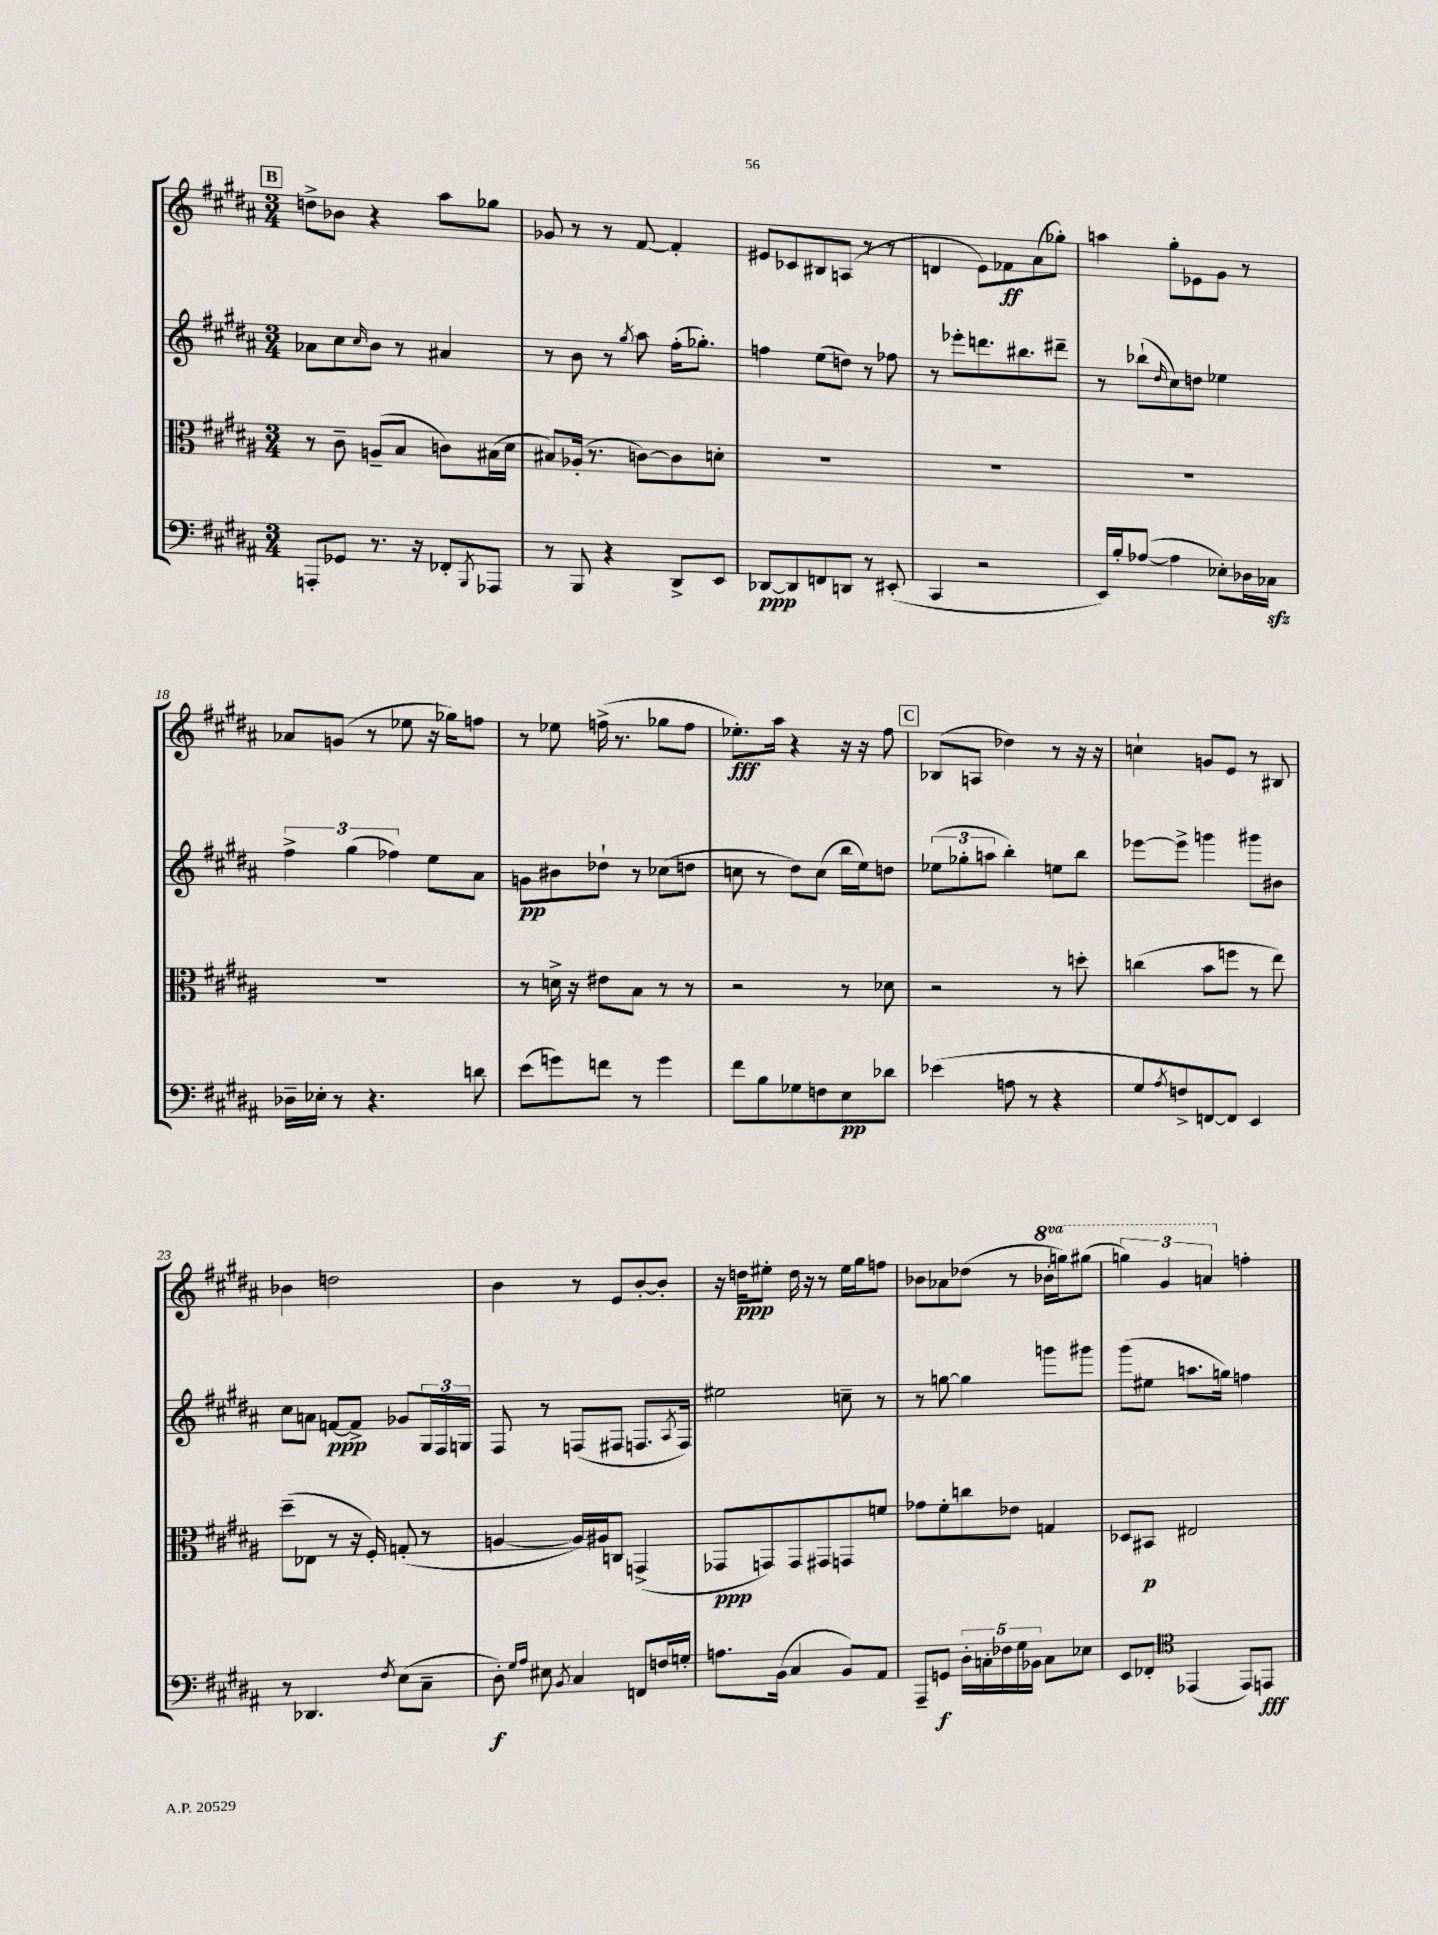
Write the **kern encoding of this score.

**kern	**kern	**kern	**kern
*staff4	*staff3	*staff2	*staff1
*clefF4	*clefC3	*clefG2	*clefG2
*k[f#c#g#d#a#]	*k[f#c#g#d#a#]	*k[f#c#g#d#a#]	*k[f#c#g#d#a#]
*M3/4	*M3/4	*M3/4	*M3/4
8AAA'	8r	8a-	8dd^
8GG-	8c#~	8cc#	8b-
.	.	16qqcc#	.
8.r	(8A~	8b	4r
.	8B	8r	.
16r	.	.	.
8FF-'	8c)	4a#	8aa#
8qBBB	.	.	.
8AAA-	(16B#	.	8gg-
.	16d#	.	.
=	=	=	=
8r	8B#)	8r	8g-
8BBB	(16A-'	8b	8r
.	8.r	.	.
4r	.	8r	8r
.	.	8qgg#	.
.	[8c)	8aa#	[8f#
8DD#^	8c]	(16ff#'	4f#']
.	.	8.gg-')	.
8EE	8d'	.	.
=	=	=	=
[8DD-	2.r	4ff	8e#
8DD-]	.	.	8c-
8FF	.	(8ee	8B#
8DD	.	8dd)	(8A
8r	.	8r	8r
(8EE#'	.	8ff-	8r
=	=	=	=
4CC#	2.r	8r	4d
.	.	8eee-'	.
2r	.	8.ddd	8e)
.	.	.	8f-
.	.	8.bb#	.
.	.	.	(8a#
.	.	8ddd#~	8gg-')
=	=	=	=
16EE)	2.r	8r	4aa
16B'	.	.	.
([8A-	.	(8bb-`	.
.	.	16qqdd#	.
4A-]	.	8cc#)	8gg#'
.	.	8dd	8e-
8E-')	.	4ee-	8g#
16D-	.	.	8r
16C-	.	.	.
=	=	=	=
16D-~	2.r	6ff#^	8a-
16E-'	.	.	.
8r	.	.	(8g
.	.	(6gg#	.
4.r	.	.	8r
.	.	6ff-)	.
.	.	.	8ee-
.	.	8ee	16r
.	.	.	16gg-)
8d	.	8a#	8ff
=	=	=	=
(8e	8r	8g	8r
8g)	16d^	8b#	8ee-
.	16r	.	.
8f	8e#	8dd-`	(16ff^
.	.	.	8.r
8r	8B	8r	.
4g	8r	(8cc-	8gg-
.	8r	8dd	8ff
=	=	=	=
8f#	2r	8cc	8.ee-')
8B	.	8r	.
.	.	.	16aa#
8G-	.	8dd#)	4r
8F	.	(8cc	.
8E	8r	16bb	16r
.	.	16ee)	16r
8d-	8d-	8dd	8ff#
=	=	=	=
(4e-	2r	(12ee-	(8B-
.	.	12gg-'	.
.	.	.	8A
.	.	12aa	.
8A	.	4bb')	4dd-)
8r	.	.	.
4r	8r	8ee	8r
.	8dd'	8bb	16r
.	.	.	16r
=	=	=	=
8G#	(4cc	[8eee-	4cc`
8qA#	.	.	.
8F^)	.	8eee-^]	.
[8FF	8b	4ggg	8g
8FF]	8ff	.	8e
4EE	8r	8ggg#	8r
.	8ee)	8b#	8B#
=	=	=	=
8r	(8dd#~	8cc#	4b-
4.DD-	8E-	8a	.
.	8r	[8f	2dd
.	16r	8f^]	.
.	16F#')	.	.
8qF#	.	.	.
(8E	(8G'	8g-	.
8C#~	8r	24G#	.
.	.	24F#	.
.	.	24G	.
=	=	=	=
8D#')	[4A	8F#	4b
16qqG#	.	.	.
16qqA#	.	.	.
8E#	.	8r	.
8qBB	.	.	.
4C#	16A])	(8F	8r
.	16A#	.	.
.	8C	8F#	8e
8FF	(4GG^	8.F	[8b'
16F	.	.	8b']
.	.	8qA#	.
16G'	.	16F)	.
=	=	=	=
8.A	8GG-	2ee#	16r
.	.	.	16dd
.	8GG)	.	8ee#'
(16BB	.	.	.
4C#	8GG	.	16dd
.	.	.	16r
.	8GG#	.	8r
8BB)	8GG	8cc~	16ee#
.	.	.	16gg#
8AA#	8f	8r	8ff
=	=	=	=
8AAA#~	8g-	8r	8b-
8GG	8f#'	[8gg	8a-
20D#'	8cc	4gg]	(8dd-
20C'	.	.	.
20F-	.	.	.
.	8e-	.	8r
20G#	.	.	.
20BB-	.	.	.
8C	4G	8ggg	16bb-'
.	.	.	16ggg)
8E-	.	8ggg#	(8ggg#
=	=	=	=
8EE	8D-	(8ggg#	6ggg)
8FF-'	8BB#	8ee#	.
.	.	.	6gg#
*clefC4	*	*	*
(4EE-	2E#	8.aa	.
.	.	.	6aa
.	.	16gg)	.
8EE-)	.	4ff	4ff'
8EE	.	.	.
==	==	==	==
*-	*-	*-	*-
